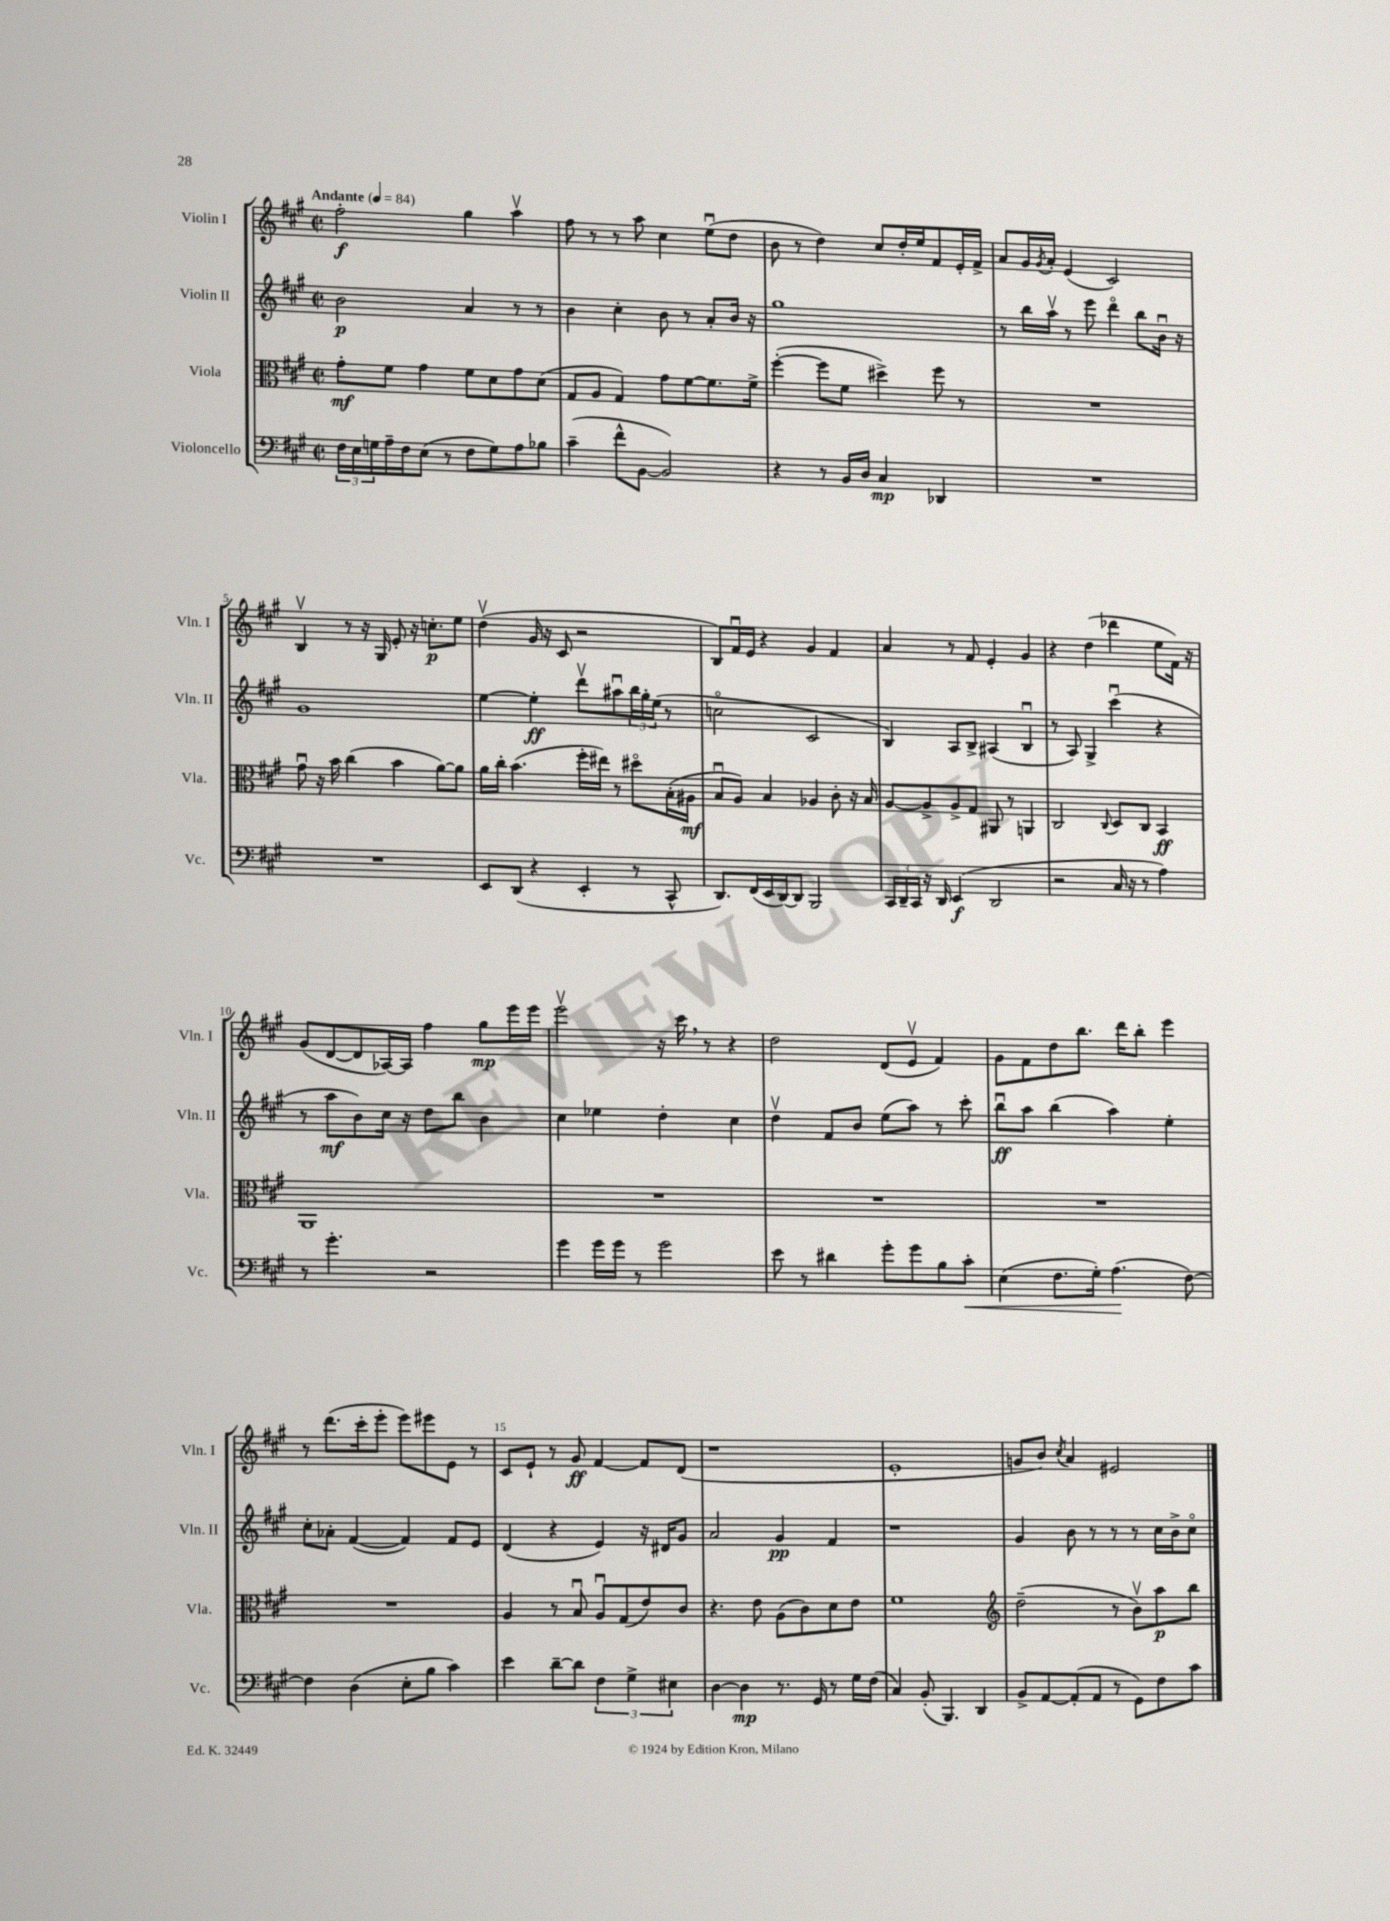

**kern	**dynam	**kern	**dynam	**kern	**dynam	**kern	**dynam
*part4	*part4	*part3	*part3	*part2	*part2	*part1	*part1
*staff4	*staff4	*staff3	*staff3	*staff2	*staff2	*staff1	*staff1
*I"Violoncello	*	*I"Viola	*	*I"Violin II	*	*I"Violin I	*
*I'Vc.	*	*I'Vla.	*	*I'Vln. II	*	*I'Vln. I	*
*clefF4	*	*clefC3	*	*clefG2	*	*clefG2	*
*k[f#c#g#]	*	*k[f#c#g#]	*	*k[f#c#g#]	*	*k[f#c#g#]	*
*M2/2	*	*M2/2	*	*M2/2	*	*M2/2	*
*met(c|)	*	*met(c|)	*	*met(c|)	*	*met(c|)	*
*MM84	*	*MM84	*	*MM84	*	*MM84	*
=1	=1	=1	=1	=1	=1	=1	=1
!	!	!	!	!	!	!LO:TX:a:B:t=Andante	!
24F#\LL	.	8g#'\L	mf	2b\	p	2ff#'\	f
24E\	.	.	.	.	.	.	.
24Gn\	.	.	.	.	.	.	.
16A~\	.	8f#\J	.	.	.	.	.
16F#\J	.	.	.	.	.	.	.
(8E\J	.	4g#\	.	.	.	.	.
8r	.	.	.	.	.	.	.
8F#\L	.	8f#\L	.	4a/	.	4gg#\	.
8G\)	.	8d\	.	.	.	.	.
8A\	.	8g#\	.	8r	.	4aav\	.
8B-X\J	.	(8d\J	.	8r	.	.	.
=2	=2	=2	=2	=2	=2	=2	=2
(4c#~\	.	8G#/L	.	4b\	.	8ff#\	.
.	.	8A/J	.	.	.	8r	.
8f#^^\L	.	4G#/)	.	4cc#'\	.	8r	.
[8BB\J	.	.	.	.	.	8aa\	.
2BB/])	.	8g#\L	.	8b\	.	4cc#\	.
.	.	[8f#\	.	8r	.	.	.
.	.	8.f#\]	.	8a'/L	.	(8eeu\L	.
.	.	.	.	16b/Jk	.	8dd\J	.
.	.	16f#^\Jk	.	16r	.	.	.
=3	=3	=3	=3	=3	=3	=3	=3
4r	.	([4ff#'\	.	1gg#	.	8b\	.
.	.	.	.	.	.	8r	.
8r	.	8ff#\L]	.	.	.	4dd\)	.
16BB/LL	.	8f#\J	.	.	.	.	.
16D/JJ	.	.	.	.	.	.	.
4C#/	mp	4dd#X^\)	.	.	.	8cc#/L	.
.	.	.	.	.	.	16dd'/L	.
.	.	.	.	.	.	16ee/J	.
4DD-X/	.	8ff#\	.	.	.	8f#/	.
.	.	8r	.	.	.	16e'/L	.
.	.	.	.	.	.	16f#^/JJ	.
=4	=4	=4	=4	=4	=4	=4	=4
1r	.	1r	.	8r	.	8a/L	.
.	.	.	.	16bb\LL	.	16g#/L	.
.	.	.	.	.	.	8qg#/	.
.	.	.	.	16aav\JJ	.	16a'/JJ	.
.	.	.	.	8r	.	(4e/	.
.	.	.	.	8eee\	.	.	.
.	.	.	.	4ddd\	.	2c#/)	.
.	.	.	.	8bb\L	.	.	.
.	.	.	.	16bu\Jk	.	.	.
.	.	.	.	16r	.	.	.
!!LO:LB:g=z
=5	=5	=5	=5	=5	=5	=5	=5
1r	.	8g#u\	.	1g#	.	4Bv/	.
.	.	16r	.	.	.	.	.
.	.	16b\	.	.	.	.	.
.	.	(4cc#\	.	.	.	8r	.
.	.	.	.	.	.	16r	.
.	.	.	.	.	.	16G#/	.
.	.	4b\	.	.	.	8e'/	.
.	.	.	.	.	.	16r	.
.	.	.	.	.	.	8.ccn'\L	p
.	.	[8a\L)	.	.	.	.	.
.	.	8a\J]	.	.	.	8ee\J	.
=6	=6	=6	=6	=6	=6	=6	=6
8EE/L	.	16a\LL	.	[4ee\	.	(4ddv\	.
.	.	16cc#'\JJ	.	.	.	.	.
(8DD/J	.	(4.b\	.	.	.	.	.
4r	.	.	.	4ee'\]	ff	16g#/	.
.	.	.	.	.	.	16r	.
.	.	.	.	.	.	8c#/	.
4EE'/	.	16ff#'\LL	.	8dddv\L	.	2r	.
.	.	16ee#X\JJ)	.	.	.	.	.
.	.	8r	.	8aa#Xu\	.	.	.
8r	.	8dd#X\L	.	24bb\L	.	.	.
.	.	.	.	24gg#'\	.	.	.
.	.	.	.	(24ee\JJ	.	.	.
8CC#^^/	.	(16B'\L	.	8r	.	.	.
.	.	16A#X\JJ	mf	.	.	.	.
=7	=7	=7	=7	=7	=7	=7	=7
8.DD/L)	.	8Bu/L	.	2ccn\	.	8B/L)	.
.	.	8A/J)	.	.	.	16f#u/L	.
(16FF#/L	.	.	.	.	.	16e/JJ	.
16EE/	.	4B/	.	.	.	4r	.
[16DD/J)	.	.	.	.	.	.	.
8DD/J]	.	.	.	.	.	.	.
2BBB/	.	4A-X/	.	2c#/	.	4g#/	.
.	.	8c#'\	.	.	.	4f#/	.
.	.	16r	.	.	.	.	.
.	.	16B/	.	.	.	.	.
=8	=8	=8	=8	=8	=8	=8	=8
24CC#/LL	.	[8A/L	.	4B/)	.	4a/	.
24DD~/	.	.	.	.	.	.	.
24CC#/JJ	.	.	.	.	.	.	.
16r	.	8A^/]	.	.	.	.	.
16DD/	.	.	.	.	.	.	.
(4EE/	f	8A^/	.	8A/L	.	8r	.
.	.	8G#/J	.	8B^/J	.	8f#/	.
2DD/	.	8AA#X/	.	(4A#X/	.	4e'/	.
.	.	8r	.	.	.	.	.
.	.	4AAn/	.	4Bu/	.	4g#/	.
=9	=9	=9	=9	=9	=9	=9	=9
2r	.	2C#/	.	8r	.	4r	.
.	.	.	.	8A/)	.	.	.
.	.	.	.	4G#^/	.	(4dd\	.
.	.	8qqC#/	.	.	.	.	.
16C#/	.	8D/L	.	(4ccc#u\	.	4ddd-X\	.
16r	.	.	.	.	.	.	.
8r	.	8C#/J	.	.	.	.	.
4A\)	.	4BB/	ff	4r	.	8ee\L	.
.	.	.	.	.	.	16f#\Jk)	.
.	.	.	.	.	.	16r	.
!!LO:LB:g=z
=10	=10	=10	=10	=10	=10	=10	=10
8r	.	1AA	.	8r	.	(8g#/L	.
4.g#'\	.	.	.	8aa\L	mf	[8d/	.
.	.	.	.	8b\)	.	8d/]	.
.	.	.	.	16cc#\Jk	.	[16A-X/L)	.
.	.	.	.	16r	.	16A-/JJ]	.
2r	.	.	.	8dd\L	.	4ff#\	.
.	.	.	.	8bb\J	.	.	.
.	.	.	.	4b\	.	8gg#\L	mp
.	.	.	.	.	.	16eee\L	.
.	.	.	.	.	.	16eee\JJ	.
=11	=11	=11	=11	=11	=11	=11	=11
4g#\	.	1r	.	4cc#\	.	2eeev\	.
16g#\LL	.	.	.	4ee-X\	.	.	.
16g#\JJ	.	.	.	.	.	.	.
8r	.	.	.	.	.	.	.
2g#\	.	.	.	4dd'\	.	16r	.
.	.	.	.	.	.	16ccc#,\	.
.	.	.	.	.	.	8r	.
.	.	.	.	4cc#\	.	4r	.
=12	=12	=12	=12	=12	=12	=12	=12
8e\	.	1r	.	4ddv\	.	2dd\	.
8r	.	.	.	.	.	.	.
4d#X\	.	.	.	8f#/L	.	.	.
.	.	.	.	8b/J	.	.	.
8g#'\L	.	.	.	(8ee\L	.	(8d/L	.
8g#\	.	.	.	8aa\J)	.	8ev/J	.
8B\	.	.	.	8r	.	4f#/)	.
!	!LO:HP:b	!	!	!	!	!	!
8c#'\J	<	.	.	8ccc#'\	.	.	.
=13	=13	=13	=13	=13	=13	=13	=13
(4E\	.	1r	.	8bbu\L	ff	8g#\L	.
.	.	.	.	8aa\J	.	8f#\	.
8.F#\L	.	.	.	(4bb\	.	8dd\	.
.	.	.	.	.	.	8.bb\J	.
16G#'\Jk)	.	.	.	.	.	.	.
(4.A\	.	.	.	4aa\)	.	.	.
.	.	.	.	.	.	16ddd\KL	.
.	.	.	.	.	.	8bb'\J	.
.	.	.	.	4ee'\	.	4eee\	.
[8F#\)	[	.	.	.	.	.	.
!!LO:LB:g=z
=14	=14	=14	=14	=14	=14	=14	=14
4F#\]	.	1r	.	8cc#'\L	.	8r	.
.	.	.	.	8a-X'\J	.	(8.ddd\L	.
(4D\	.	.	.	([4f#/	.	.	.
.	.	.	.	.	.	16ccc#'\k	.
.	.	.	.	.	.	8eee'\J	.
8E'\L	.	.	.	4f#/])	.	8eee\L)	.
8B\J	.	.	.	.	.	8eee#X\	.
4c#\)	.	.	.	8f#/L	.	8e\J	.
.	.	.	.	8e/J	.	8r	.
=15	=15	=15	=15	=15	=15	=15	=15
4e\	.	4A/	.	(4d/	.	8c#/L	.
.	.	.	.	.	.	8e`/J	.
[8d~\L	.	8r	.	4r	.	8r	.
8d\J]	.	8Bu/	.	.	.	8g#/	ff
6F#\	.	8Au/L	.	4e/)	.	[4f#/	.
.	.	(8G#/	.	.	.	.	.
6G#^\	.	.	.	.	.	.	.
.	.	8e/)	.	16r	.	8f#/L]	.
.	.	.	.	16d#X/KL	.	.	.
6E#X\	.	.	.	.	.	.	.
.	.	8c#/J	.	8g#/J	.	(8d/J	.
=16	=16	=16	=16	=16	=16	=16	=16
[4D\	.	4.r	.	2a/	.	1r	.
4D\]	mp	.	.	.	.	.	.
.	.	8e\	.	.	.	.	.
8.r	.	(8A\L	.	4g#/	pp	.	.
.	.	8c#\)	.	.	.	.	.
16GG#/	.	.	.	.	.	.	.
8r	.	8d\	.	4f#/	.	.	.
16G#\LL	.	8e\J	.	.	.	.	.
(16F#\JJ	.	.	.	.	.	.	.
=17	=17	=17	=17	=17	=17	=17	=17
4C#/)	.	1f#	.	1r	.	1e'	.
(8BB'/	.	.	.	.	.	.	.
4.BBB/)	.	.	.	.	.	.	.
4DD/	.	.	.	.	.	.	.
=18	=18	=18	=18	=18	=18	=18	=18
*	*	*clefG2	*	*	*	*	*
8BB^/L	.	(2dd~\	.	4g#/	.	8gn/L	.
[8AA/	.	.	.	.	.	8b/J)	.
.	.	.	.	.	.	8qcc#/	.
(8AA'/]	.	.	.	8b\	.	4a/	.
8AA/J	.	.	.	8r	.	.	.
8r	.	8r	.	8r	.	2e#X/	.
8GG#\L)	.	8bv\L)	.	8r	.	.	.
8F#\	.	8aa\	p	16cc#\LL	.	.	.
.	.	.	.	16b^\J	.	.	.
8c#\J	.	8bb\J	.	8cc#\J	.	.	.
==	==	==	==	==	==	==	==
*-	*-	*-	*-	*-	*-	*-	*-
